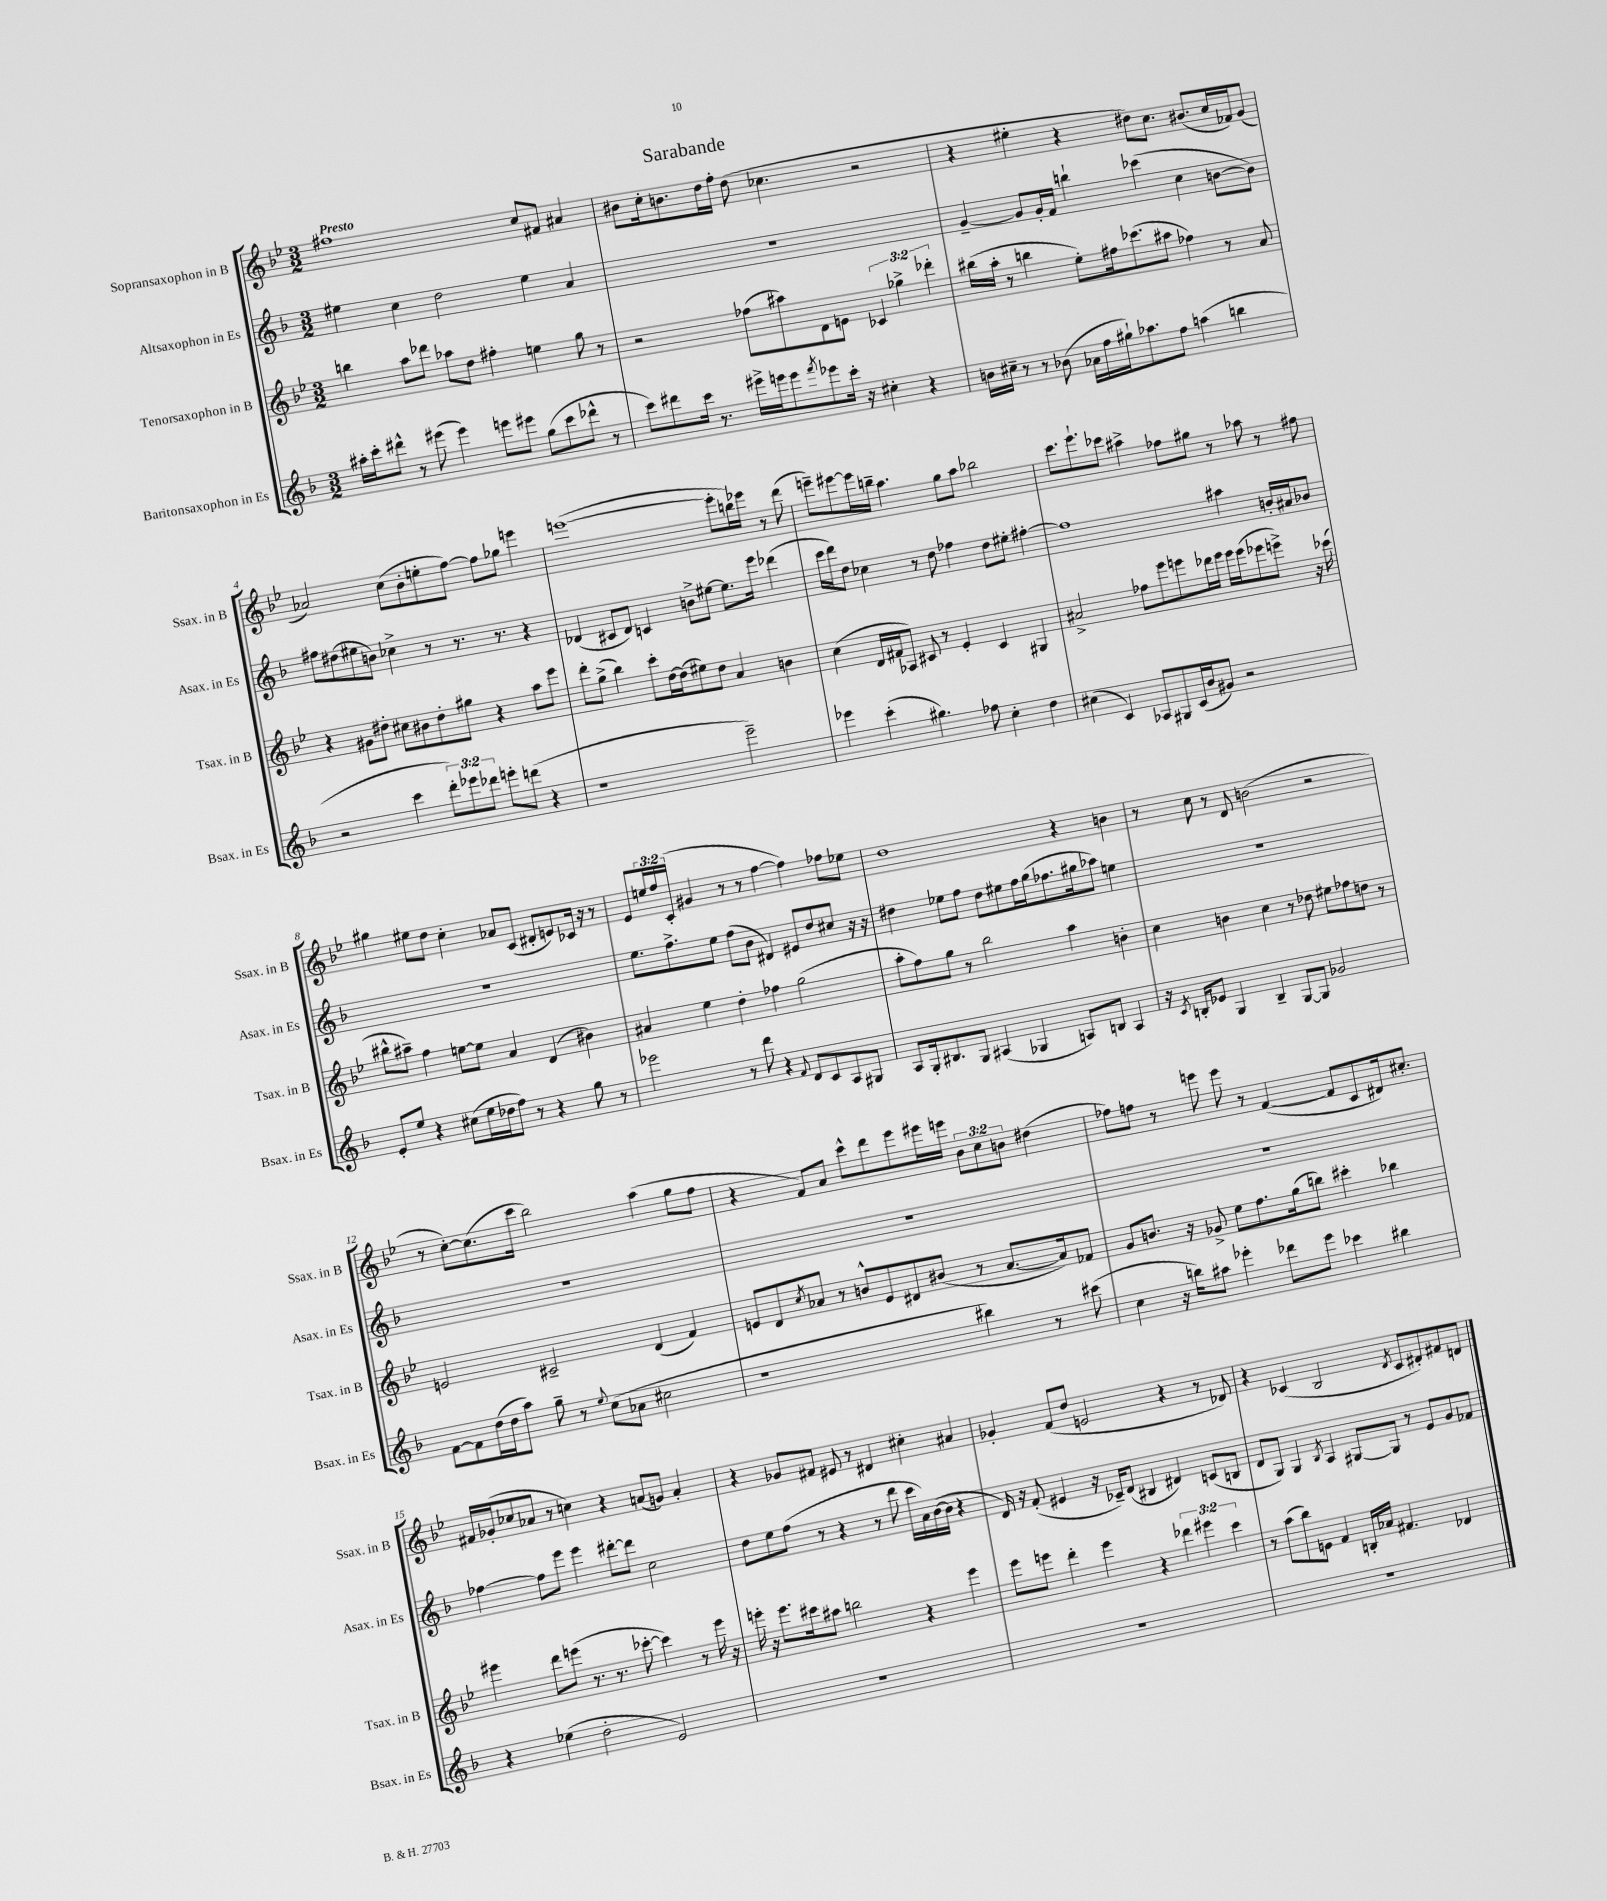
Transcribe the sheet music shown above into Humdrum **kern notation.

**kern	**kern	**kern	**kern
*staff4	*staff3	*staff2	*staff1
*clefG2	*clefG2	*clefG2	*clefG2
*k[b-]	*k[b-e-]	*k[b-]	*k[b-e-]
*M3/2	*M3/2	*M3/2	*M3/2
16aa#'	4bb	4ee#	1ff#
16ccc'	.	.	.
8ddd#^^	.	.	.
8r	8aa	4cc	.
(8eee#	8ddd-	.	.
4eee#)	8aa-	2dd	.
.	8dd	.	.
8eee	4ff#'	.	.
8eee#	.	.	.
(8gg	4ee	4ee#	8cc
8ccc	.	.	8f#
8ddd-^^	8gg	4a	4a#
8r	8r	.	.
=	=	=	=
8ccc)	2r	1.r	8b#
8ddd#	.	.	16cc'
.	.	.	8.b
16ccc	.	.	.
8.r	.	.	.
.	.	.	16dd
.	.	.	16ff'
16eee#^	(8ff-	.	(8dd
16eee	.	.	.
8eee	8aa#)	.	4.cc-
8qfff	.	.	.
8eee-	8d	.	.
16ccc'	8e	.	.
16r	.	.	.
4cc#'	6c-	.	2r
.	6gg-^	.	.
4r	.	.	.
.	6ddd-'	.	.
=	=	=	=
16b	(16bb#	[4g~	4r
16cc#~	16aa'	.	.
8r	8r	.	.
8r	4bb	8g]	4ee#'
(8b-	.	16g'	.
.	.	16f	.
16a-	8ee-')	4bb`	4r
16ff	.	.	.
16gg#`)	16ff#	.	.
8.aa-	(8.ccc-	.	.
.	.	(4ccc-	8dd#)
8ff	8aa#	.	8.cc
(4aa	4ff-)	4cc	.
.	.	.	(8.b#
4bb	8r	[8b	16cc
.	.	.	16f-)
.	8a	8b])	(8g
=	=	=	=
2r	4r	8ff#	2a-)
.	.	(8dd#	.
.	8g#	8ee#	.
.	8dd#'	8b)	.
4ccc	8cc#	4cc-^	(8cc
.	8b#	.	8b-'
12ddd')	8dd#'	8r	8ee'
12eee-	.	.	.
.	8gg#	8.r	[8ff)
12ddd-	.	.	.
8eee'	4r	.	8ff]
.	.	8.r	.
(8ddd	.	.	8gg-
4r	8aa	4r	4eee
.	8eee-	.	.
=	=	=	=
1r	8ddd'	(4d-	([1eee
.	(8gg^	.	.
.	4bb-)	8c#	.
.	.	8d-)	.
.	8ccc'	4c	.
.	[16dd	.	.
.	(16dd]	.	.
.	8ee#)	8b^	.
.	8dd	[8ee#	.
2eee~)	4a	8.ee#]	8eee']
.	.	.	16bb)
.	.	16eee	16eee-
.	4b	(4ddd-	8r
.	.	.	(8ddd
=	=	=	=
4eee-	(4cc	16ccc	8eee~)
.	.	16ddd)	.
.	.	8dd	[8eee#
(4ccc'	16d	4cc-	16eee#]
.	16f#	.	16bb~
.	8A-)	.	4.aa
4.gg#)	8c#	8r	.
.	8r	8dd	.
.	4e-'	4ff-	8gg
8ff-	.	.	8aa
4cc'	4c#	8dd	2bb-
.	.	8ee#'	.
4dd	4G#	[4ff#'	.
=	=	=	=
(4cc#	2a#^	1ff#]	8.ccc
.	.	.	8.eee-`
4c)	.	.	.
.	.	.	8ccc-
8A-	8ff-	.	4aa#^
8G#	8eee-	.	.
(16c	8eee	.	8ff-
16b-	.	.	.
8g#)	16ddd-	.	8gg#
.	16eee	.	.
2r	16eee	4aa#	8r
.	(16eee	.	.
.	8eee-	.	8aa-
.	8eee^)	16b'	8r
.	.	16a#	.
.	16r	8b-	8ff#
.	(16ccc-	.	.
=	=	=	=
8e'	8bb#^^	1.r	4gg#
8ee	8aa#~)	.	.
4r	4ff	.	8ee#
.	.	.	8dd
(8cc#	[8ee	.	4cc'
16ee	8ee]	.	.
16dd-	.	.	.
8ff)	4a	.	8a-
8r	.	.	(8c
4r	(4d	.	8d#'
.	.	.	8e)
8gg	4b#)	.	16c-
.	.	.	16r
8r	.	.	8r
=	=	=	=
2eee-	4a#	8.ee	8e-
.	.	.	24ee
.	.	.	24ff
.	.	8.ff^	.
.	.	.	(24c'
.	4ee-	.	4g#
.	.	8ee	.
8r	4dd'	(8ff	8r
8ddd	.	8b-	8r
4r	4ff-	4d#)	[4ff
8qqf	.	.	.
8d	(2gg	8e#	4ff])
8c	.	8dd	.
8A	.	8cc#	8ff-
8G#	.	16r	8ee-
.	.	16r	.
=	=	=	=
8A	8aa'	4dd#	1dd
16G'	8ff)	.	.
8.B#	.	.	.
.	8gg	8ee-	.
8G	8r	8ff	.
(4A#	2bb-	8dd#	.
.	.	8ee#	.
4G-	.	16ff	.
.	.	(16gg	.
.	.	8.ff-	.
8A)	4aa	.	4r
.	.	16gg#	.
8B	.	8aa-)	.
4A	4b'	4ee	4b
=	=	=	=
16r	4cc	1.r	8r
8qc	.	.	.
16B'	.	.	.
8e-	.	.	8cc
4G	4b	.	8r
.	.	.	8d
4B~	4cc	.	(2b
[8G	8r	.	.
8G]	8dd-	.	.
2g-	8ee#	.	2r
.	8ff-	.	.
.	8dd	.	.
.	8r	.	.
=	=	=	=
[8f	2e	1.r	8r
8f]	.	.	[8cc')
(16dd	.	.	(8.cc]
16dd	.	.	.
8aa)	.	.	.
.	.	.	16ccc
8gg~	2c#~	.	2bb-)
8r	.	.	.
8qqee	.	.	.
(8cc	.	.	.
8a-	.	.	.
2cc#	(4d	.	(4aa
.	4f)	.	8gg
.	.	.	8ff
=	=	=	=
1r	8e	1.r	4r
.	8d	.	.
.	8qcc	.	.
.	8a-	.	8f)
.	8r	.	8a
.	8b^^	.	8ccc^^
.	8e	.	8ddd
.	8d#	.	8eee-
.	(8b#	.	16eee#
.	.	.	16eee
4bb#)	8r	.	12b-
.	.	.	12cc
.	[8.a-	.	.
.	.	.	12b
8r	.	.	(4dd#
.	16a-])	.	.
(8ccc#	8f-	.	.
=	=	=	=
4cc	8g	1.r	8ff-)
.	8.b	.	8ff
16r	.	.	8r
16bb)	16r	.	.
8aa#	8g-^	.	8eee
4eee-'	8ee-	.	8eee
.	8.ff	.	8r
8ddd-	.	.	([4f
.	(16gg	.	.
8eee-	8bb)	.	.
4ccc-	4ccc#'	.	8f]
.	.	.	8c
4bb#	4bb-	.	16d#)
.	.	.	8.cc#'
=	=	=	=
4r	4eee#	[4ff-	16f#
.	.	.	(16g-'
.	.	.	8cc-
(4ee-	8ddd	8ff-]	8a-
.	(8eee	8eee	8r
2dd'	8.r	4eee	4cc)
.	8.r	.	.
.	.	[8ddd#'	4r
.	[8ccc-'	8ddd#]	.
2e)	4ccc-])	2cc	(8a
.	.	.	8g)
.	8r	.	4a'
.	16eee	.	.
.	16r	.	.
=	=	=	=
1.r	16eee'	8dd	4r
.	16r	.	.
.	8.eee	8ee	.
.	.	(8ff	8g-
.	16ccc#	.	.
.	8aa#	8r	8f#
.	2bb	4r	8e#
.	.	.	8r
.	.	8r	4d#
.	.	8ddd	.
.	4r	16ccc	4cc#'
.	.	16a)	.
.	.	([16b-	.
.	.	16b-]	.
.	4eee	4r	4a#
=	=	=	=
1.r	8eee-	16d)	4g-'
.	.	16r	.
.	8eee	(8f'	.
.	4ddd'	4e#	(8f
.	.	.	8dd
.	4eee	16r	2e
.	.	16c-~)	.
.	.	(8d	.
.	4r	4B#	.
.	6ddd-	4d#)	4r
.	6eee#	.	.
.	.	(8c	8r
.	6ccc	.	.
.	.	8B	8d-)
=	=	=	=
1.r	8r	8d	4r
.	(8aa	8G)	.
.	8bb-)	4G	(4c-
.	8e	.	.
.	.	8qB-	.
.	4f	4A	2B-
.	16B'	[8G#	.
.	16a-	.	.
.	4.f#	8G#]	.
.	.	.	8qd
.	.	8r	8c-
.	.	8e	8d#')
.	4d-	8g	8f#
.	.	8f-	8d
==	==	==	==
*-	*-	*-	*-
